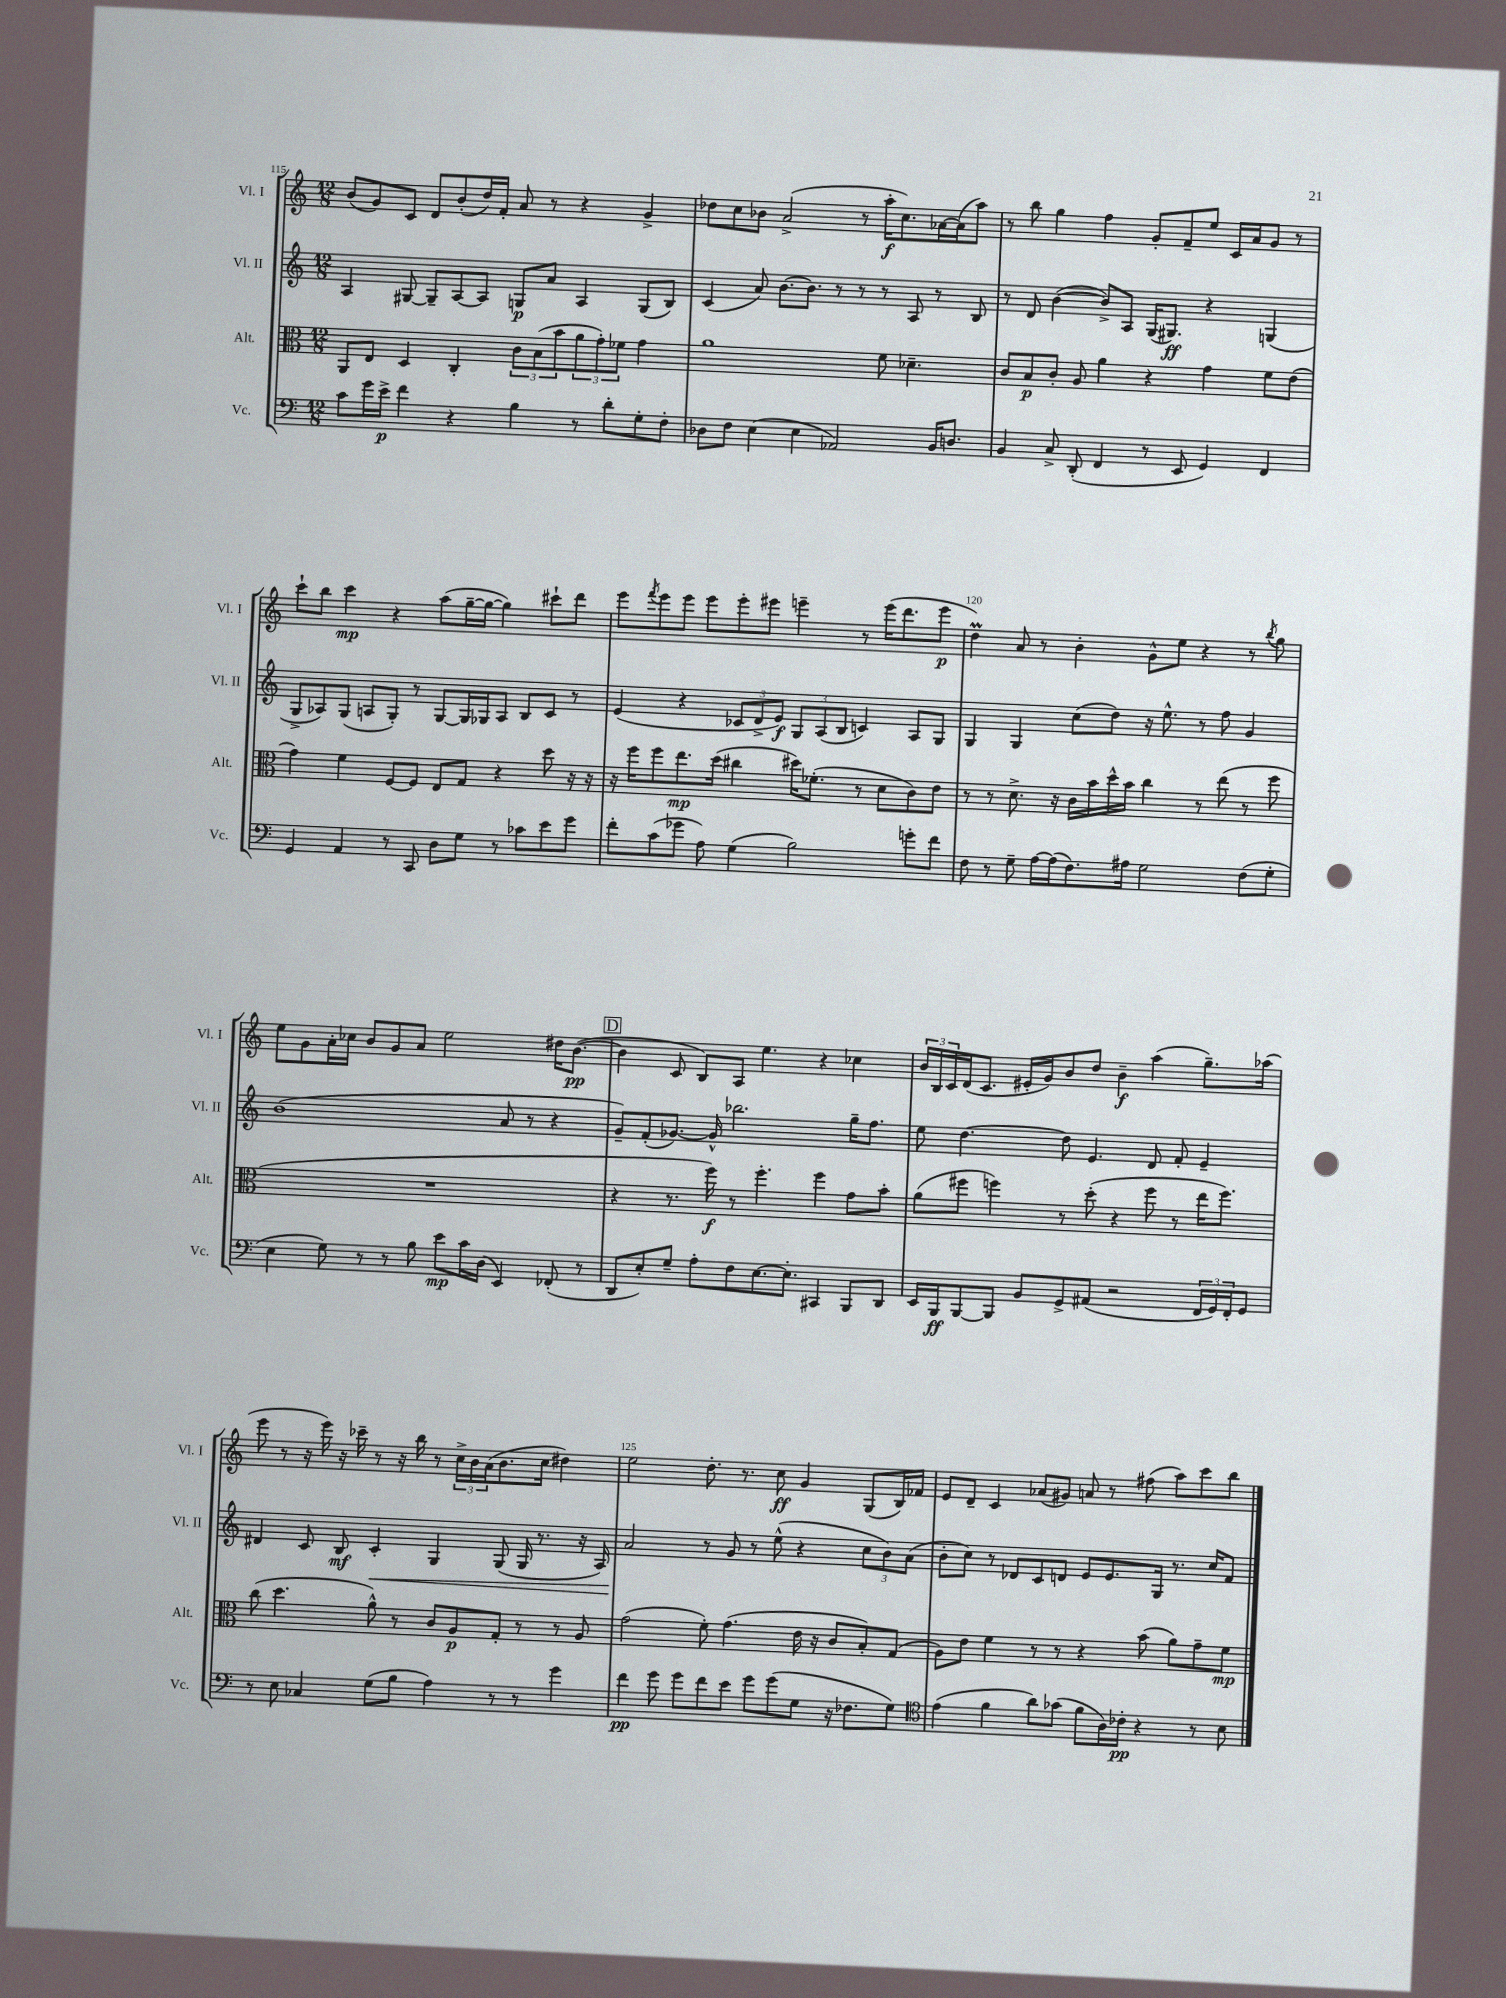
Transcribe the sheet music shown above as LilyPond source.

<<
\new StaffGroup <<
\new Staff = "s0" \with { instrumentName = "Vl. I" shortInstrumentName = "Vl. I" } {
    \clef treble \key c \major \numericTimeSignature \time 12/8
    b'8( g'8) c'8 d'8 b'8-.( d''16) f'16-. a'8 r8 r4 g'4-> |
    des''8 c''8 bes'8 a'2->( r8 a''16-.\f c''8.) aes'16~ aes'16( a''8) |
    r8 b''8 g''4 f''4 g'8-. f'8-- e''8 c'16 a'16 g'8 r8 |
    c'''8-! b''8 c'''4\mp r4 a''8( g''16~-- g''16~ g''4) cis'''8-! d'''8 |
    e'''8 \acciaccatura { f'''8 } e'''8 e'''8 e'''8 e'''8-. eis'''8 e'''4-- r8 e'''16( d'''8. e'''8\p |
    d''4\prall) a'8 r8 b'4-. g'8-^ e''8 r4 r8 \acciaccatura { b''8 } g''8 |
    e''8 g'8 a'16-. ces''16 b'8 g'8 a'8 e''2 dis''16 b'8.~\pp( |
    \mark \markup { \box "D" } b'4 c'8 b8) a8 e''4. r4 ces''4 |
    \tuplet 3/2 { b'16 b16 c'16 } d'16( c'8. eis'16-. g'16) b'8 d''8 b'4--\f a''4( g''8.--) aes''16( |
    e'''8 r8 r16 e'''16) r16 ces'''16-- r8 r16 b''16 r8 \tuplet 3/2 { c''16-> b'16 a'16( } b'8. c''16 dis''4) |
    e''2 d''8.-. r8. c''8\ff g'4 g8( b16) fes'16 |
    e'8 d'8-- c'4 aes'8( gis'8) a'8 r8 fis''8( a''8) c'''8 b''8 \bar "|." |
}
\new Staff = "s1" \with { instrumentName = "Vl. II" shortInstrumentName = "Vl. II" } {
    \clef treble \key c \major \numericTimeSignature \time 12/8
    a4 gis8~ gis8-- a8~ a8 g8\p a'8 a4 g8( b8) |
    c'4( a'8) b'8.~ b'8. r8 r8 r8 a8 r8 b8 |
    r8 d'8 b'4~( b'8->) a8 g16( gis8.\ff) r4 g4( |
    g8-> aes8) g8( a8 g8-.) r8 g8~ g16 ges16 a8 b8 c'8 r8 |
    e'4( r4 \tuplet 3/2 { ces'8 d'8-> e'8\f) } \tuplet 3/2 { g8 a8( b8 } c'4) a8 g8 |
    g4 g4 c''8( d''8) r16 e''8.-^ r8 f''8 g'4 |
    b'1( a'8 r8 r4 |
    \mark \markup { \box "D" } g'8--) f'8-.( ges'8.~) ges'16-^ bes''2. g''16-- f''8. |
    e''8 d''4.~ d''8 e'4. d'8 f'8-. e'4-- |
    dis'4 c'8 b8\mf c'4-.\< g4 g8( g16 r8. r16 a16) |
    a'2\! r8 g'8 r8 e''8-^( r4 \tuplet 3/2 { c''8 b'8) a'8( } |
    b'8-. c''8) r8 des'8 c'8 d'8 e'8 e'8. g16 r8. c''16 f'8 \bar "|." |
}
\new Staff = "s2" \with { instrumentName = "Alt." shortInstrumentName = "Alt." } {
    \clef alto \key c \major \numericTimeSignature \time 12/8
    a,8 e8 d4 c4-. \tuplet 3/2 { c'8 b8( b'8 } \tuplet 3/2 { a'8 g'8-.) fes'8 } g'4 |
    a'1 f'8 des'4.-- |
    c'8 b8\p c'8-. a8 a'4 r4 g'4 f'8 e'8( |
    g'4) f'4 f8~ f8 e8 g8 r4 d''8 r16 r16 |
    r16 f''16 f''8 e''8.\mp d''16( cis''4 dis''16) fes'8.-.( r8 d'8 c'8) e'8 |
    r8 r8 d'8.-> r16 c'16 b'16 d''16-^ b'16 c''4 r8 e''8( r8 f''8 |
    R1. |
    \mark \markup { \box "D" } r4 r8. f''16\f) r8 f''4.-. f''4 g'8 b'8-. |
    a'8( fis''8 f''4) r8 d''8-.( r4 f''8 r8 e''16 f''8.) |
    c''8( d''4. a'8-^) r8 c'8 a8\p g8-. r8 r8 a8 |
    g'2( f'8-.) g'4.( e'16 r16 c'8 b8-.) g8( |
    a8) e'8 f'4 r8 r8 r4 b'8( a'8) g'8-- f'8\mp \bar "|." |
}
\new Staff = "s3" \with { instrumentName = "Vc." shortInstrumentName = "Vc." } {
    \clef bass \key c \major \numericTimeSignature \time 12/8
    c'8 g'16 e'16->\p f'4 r4 b4 r8 d'8-. g8-. f8-. |
    des8 f8 e4( e4 aes,2) b,16 d8. |
    b,4 c8-> d,8-.( f,4 r8 e,8 g,4) f,4 |
    g,4 a,4 r8 c,8 d8 g8 r8 ces'8 e'8 g'8 |
    f'8-. c'8( ges'8 a8) g4( b2) g'8-. f'8 |
    f8 r8 g8-- a16~ a16( f8.) ais16 g2 f8( g8-. |
    e4 g8) r8 r8 b8 e'8\mp c'16 d16( e,4) fes,8-.( r8 |
    \mark \markup { \box "D" } d,8 e8-.) g8-- a8-. f8 e8.~ e8.-. cis,4 b,,8 d,8 |
    e,16 b,,16\ff b,,8~ b,,8 b,8 g,8-> ais,8( r2 \tuplet 3/2 { f,16 g,16) f,16-. } g,8 |
    r8 e8 ces4 g8( b8 a4) r8 r8 g'4 |
    f'4\pp g'8 g'8 f'8 e'8 g'8 g'8( g8 r16 fes8. g8) |
    \clef tenor e'4( f'4 a'8) ges'8( f'8 a16) ces'16-.\pp r4 r8 b8 \bar "|." |
}
>>
>>
\layout { \context { \Score currentBarNumber = #115 \override BarNumber.break-visibility = ##(#f #t #t) barNumberVisibility = #(every-nth-bar-number-visible 5) } }
